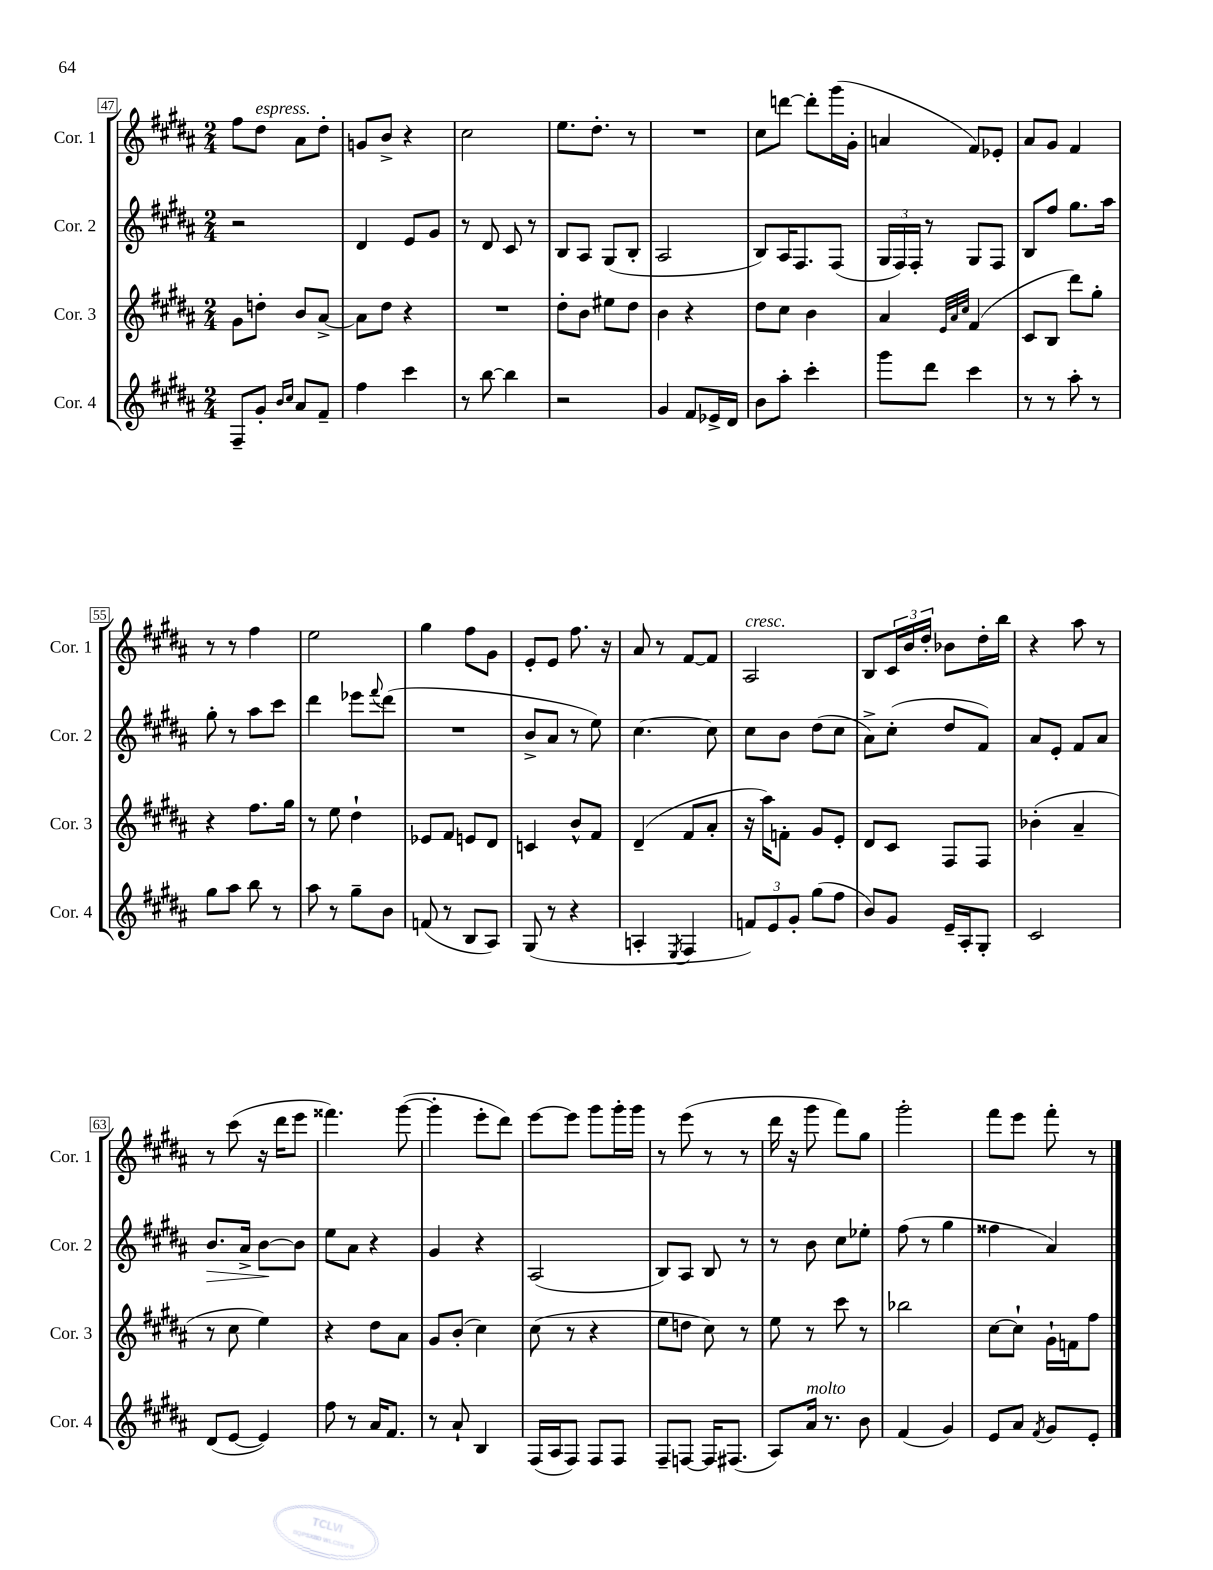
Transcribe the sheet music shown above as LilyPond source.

<<
\new StaffGroup <<
\new Staff = "s0" \with { instrumentName = "Cor. 1" shortInstrumentName = "Cor. 1" } {
    \clef treble \key b \major \numericTimeSignature \time 2/4
    fis''8 dis''8^\markup { \italic "espress." } ais'8 dis''8-. |
    g'8 b'8-> r4 |
    cis''2 |
    e''8. dis''8.-. r8 |
    R2 |
    cis''8 d'''8~ d'''8-. gis'''16( gis'16-. |
    a'4 fis'8) ees'8-. |
    ais'8 gis'8 fis'4 |
    r8 r8 fis''4 |
    e''2 |
    gis''4 fis''8 gis'8 |
    e'8-. e'8 fis''8. r16 |
    ais'8 r8 fis'8~ fis'8 |
    ais2^\markup { \italic "cresc." } |
    b8 \tuplet 3/2 { cis'16 b'16 dis''16-. } bes'8 dis''16-. b''16 |
    r4 ais''8 r8 |
    r8 cis'''8( r16 dis'''16 e'''8 |
    fisis'''4.) gis'''8~( |
    gis'''4-. e'''8-. dis'''8) |
    e'''8~ e'''8 gis'''8 gis'''16-. gis'''16 |
    r8 e'''8( r8 r8 |
    dis'''16 r16 gis'''8 fis'''8) gis''8 |
    gis'''2-. |
    fis'''8 e'''8 fis'''8-. r8 \bar "|." |
}
\new Staff = "s1" \with { instrumentName = "Cor. 2" shortInstrumentName = "Cor. 2" } {
    \clef treble \key b \major \numericTimeSignature \time 2/4
    r2 |
    dis'4 e'8 gis'8 |
    r8 dis'8 cis'8 r8 |
    b8 ais8 gis8( b8-. |
    ais2 |
    b8) ais16 fis8. fis8( |
    \tuplet 3/2 { gis16 fis16) fis16-. } r8 gis8 fis8 |
    b8 fis''8 gis''8. ais''16 |
    gis''8-. r8 ais''8 cis'''8 |
    dis'''4 ees'''8 \appoggiatura { fis'''8 } dis'''8( |
    R2 |
    b'8-> ais'8 r8 e''8) |
    cis''4.~ cis''8 |
    cis''8 b'8 dis''8( cis''8 |
    ais'8->) cis''8-.( dis''8 fis'8) |
    ais'8 e'8-. fis'8 ais'8 |
    b'8.\> ais'16-> b'8~\! b'8 |
    e''8 ais'8 r4 |
    gis'4 r4 |
    ais2( |
    b8) ais8 b8 r8 |
    r8 b'8 cis''8 ees''8-. |
    fis''8( r8 gis''4 |
    fisis''4 ais'4) \bar "|." |
}
\new Staff = "s2" \with { instrumentName = "Cor. 3" shortInstrumentName = "Cor. 3" } {
    \clef treble \key b \major \numericTimeSignature \time 2/4
    gis'8 d''8-. b'8 ais'8~-> |
    ais'8 dis''8 r4 |
    R2 |
    dis''8-. b'8 eis''8 dis''8 |
    b'4 r4 |
    dis''8 cis''8 b'4 |
    ais'4 \grace { e'32 ais'32 cis''32 } fis'4( |
    cis'8 b8 dis'''8) gis''8-. |
    r4 fis''8. gis''16 |
    r8 e''8 dis''4-! |
    ees'8 fis'8 e'8 dis'8 |
    c'4 b'8-^ fis'8 |
    dis'4--( fis'8 ais'8-. |
    r16 ais''16) f'8-. gis'8 e'8-. |
    dis'8 cis'8 fis8 fis8 |
    bes'4-.( ais'4-- |
    r8 cis''8 e''4) |
    r4 dis''8 ais'8 |
    gis'8 b'8-.( cis''4) |
    cis''8( r8 r4 |
    e''8 d''8 cis''8) r8 |
    e''8 r8 cis'''8 r8 |
    bes''2 |
    cis''8~ cis''8-! gis'16-! f'16 fis''8 \bar "|." |
}
\new Staff = "s3" \with { instrumentName = "Cor. 4" shortInstrumentName = "Cor. 4" } {
    \clef treble \key b \major \numericTimeSignature \time 2/4
    fis8-- gis'8-. \grace { b'16 cis''16 } ais'8 fis'8-- |
    fis''4 cis'''4 |
    r8 b''8~ b''4 |
    r2 |
    gis'4 fis'8 ees'16-> dis'16 |
    b'8 ais''8-. cis'''4-. |
    gis'''8 dis'''8 cis'''4 |
    r8 r8 ais''8-. r8 |
    gis''8 ais''8 b''8 r8 |
    ais''8 r8 gis''8-- b'8 |
    f'8( r8 b8 ais8) |
    gis8( r8 r4 |
    a4-. \acciaccatura { e8 } fis4 |
    \tuplet 3/2 { f'8) e'8 gis'8-. } gis''8( fis''8 |
    b'8) gis'8 e'16-- ais16-. gis8-. |
    cis'2 |
    dis'8( e'8~ e'4) |
    fis''8 r8 ais'16 fis'8. |
    r8 ais'8-! b4 |
    fis16( ais16 fis8) fis8 fis8 |
    fis8-- f8~ f16 fis8.( |
    ais8) ais'16^\markup { \italic "molto" } r8. b'8 |
    fis'4( gis'4) |
    e'8 ais'8 \acciaccatura { fis'8 } gis'8 e'8-. \bar "|." |
}
>>
>>
\layout { \context { \Score currentBarNumber = #47 \override BarNumber.stencil = #(make-stencil-boxer 0.1 0.3 ly:text-interface::print) } }
